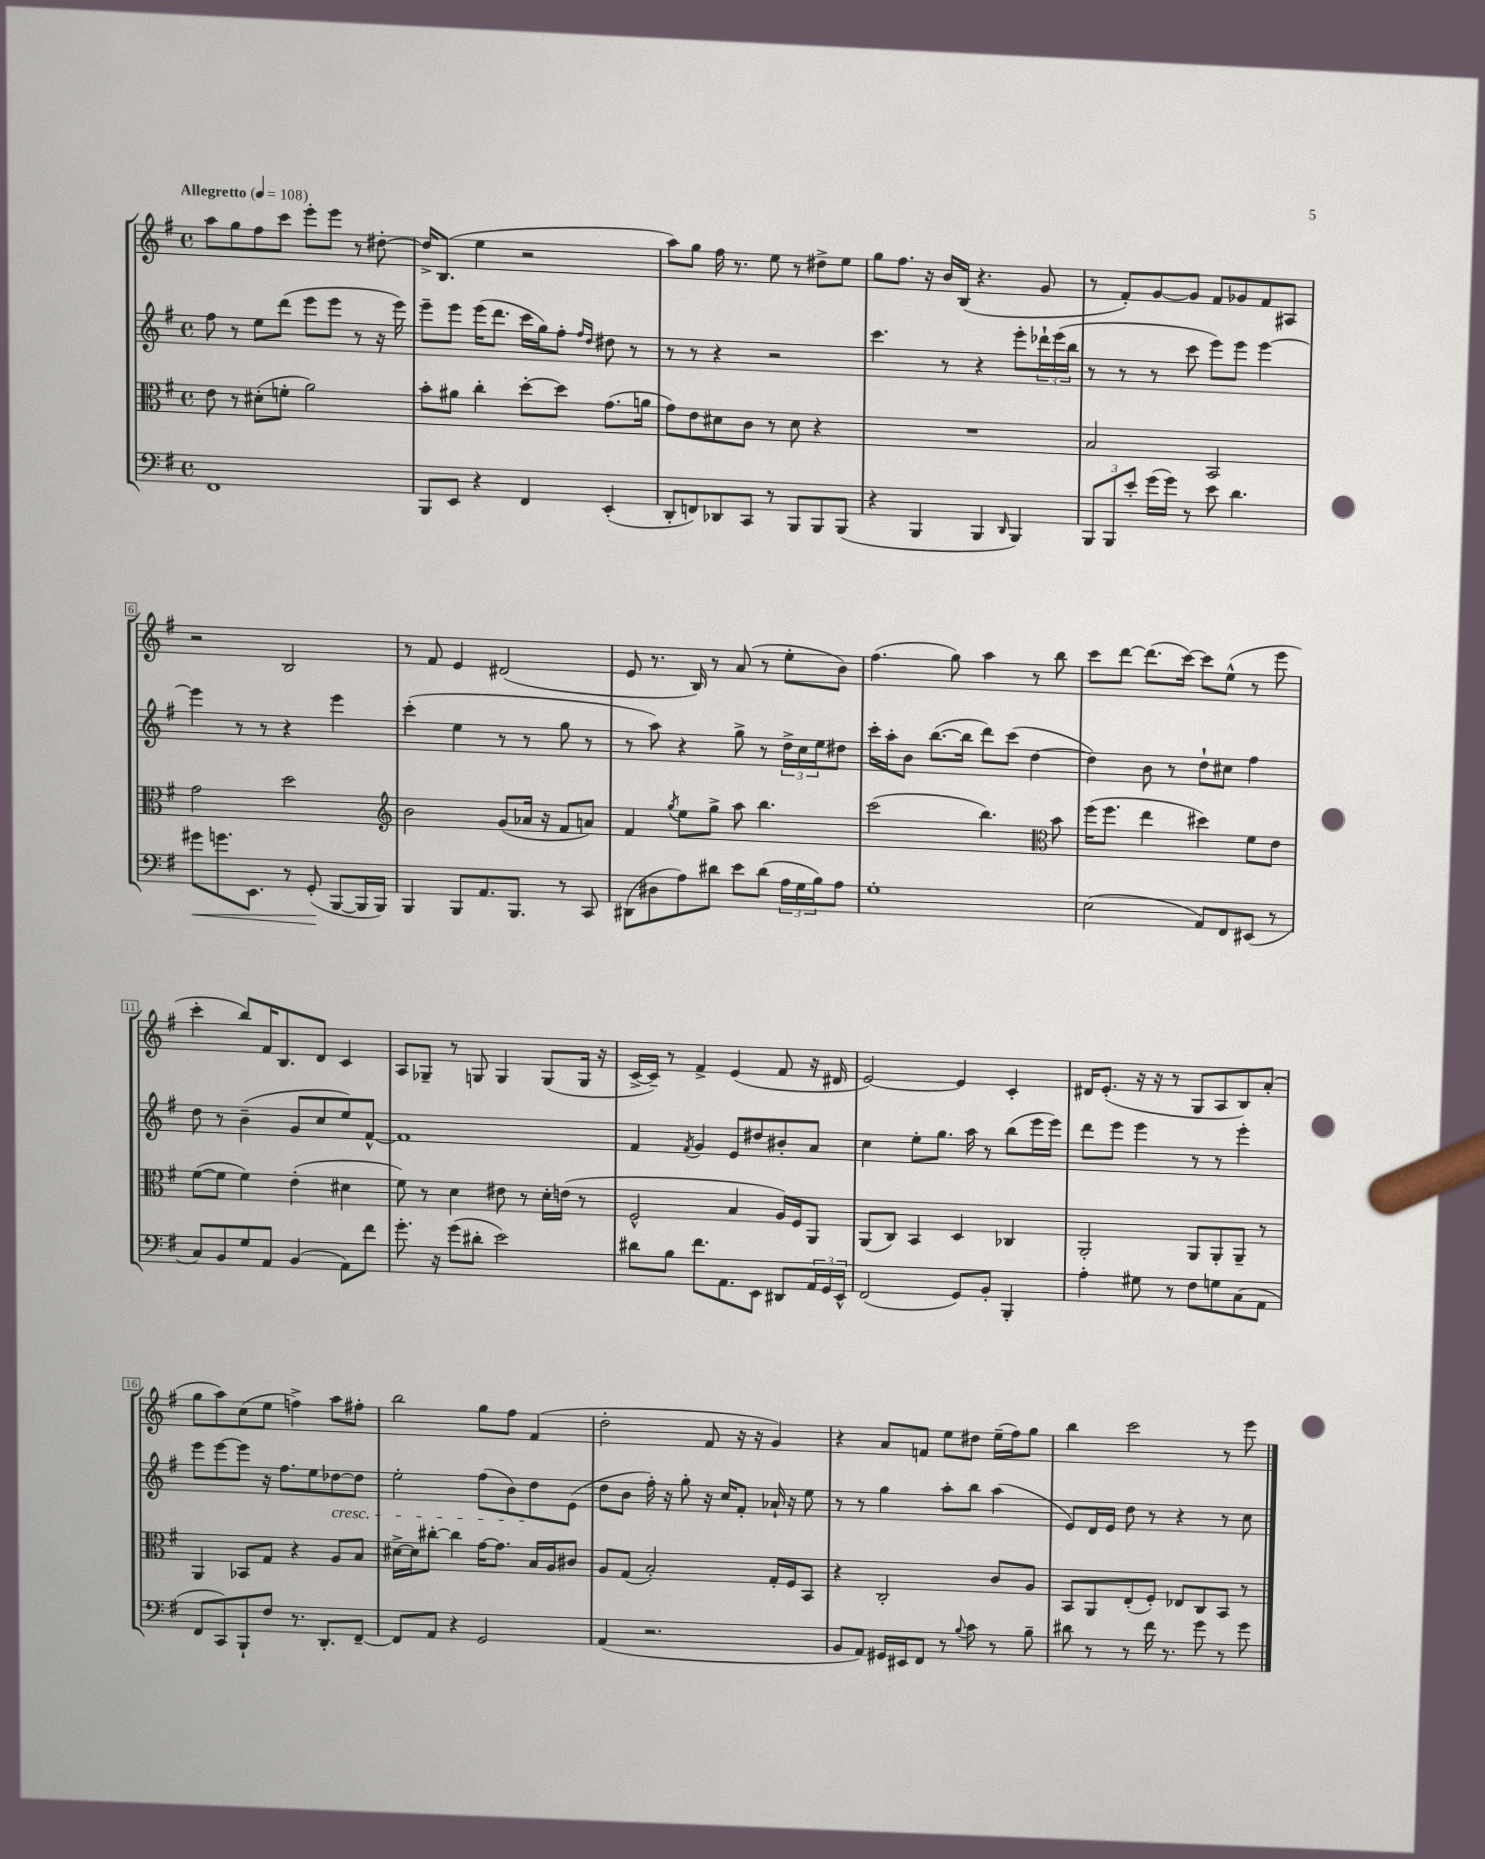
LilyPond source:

<<
\new StaffGroup <<
\new Staff = "s0" {
    \clef treble \key g \major \defaultTimeSignature \time 4/4 \tempo "Allegretto" 4 = 108
    a''8 g''8 fis''8 c'''8 e'''8-. e'''8 r8 dis''8~-. |
    dis''16-> b8.( e''4 r2 |
    a''8) g''8 fis''16 r8. e''8 r8 dis''8-> e''8 |
    g''8 fis''8. r16 b'16 b16( r4. g'8 |
    r8 fis'8-.) g'8~ g'8 fis'8 ges'8 fis'8 ais8 |
    r2 b2 |
    r8 fis'8 e'4 dis'2( |
    e'8 r8. b16) r8 a'8( r8 e''8-. b'8) |
    fis''4.( g''8) a''4 r8 b''8 |
    c'''8 d'''8~ d'''8.( c'''16~) c'''8 e''8-^( r8 e'''8 |
    c'''4-. b''8) fis'16 b8. d'8 c'4 |
    a8 ges8-- r8 g8 g4 g8( g16 r16 |
    c'16~-> c'16--) r8 fis'4-> e'4( fis'8 r16 dis'16 |
    e'2~) e'4 c'4-. |
    dis'16 e'8.-.( r16 r16 r8 g8 a8 b8) a'8-.( |
    g''8 a''8) c''8( e''8 f''4->) a''8 fis''8-. |
    b''2 g''8 fis''8 fis'4( |
    d''2-. fis'8 r16 r16 g'4) |
    r4 a'8 f'8 e''8 dis''8 e''16--( fis''16) g''8 |
    b''4 c'''2 r8 e'''8 \bar "|." |
}
\new Staff = "s1" {
    \clef treble \key g \major \defaultTimeSignature \time 4/4
    fis''8 r8 e''8 d'''8( e'''8 e'''8 r8 r16 e'''16) |
    e'''8-- e'''8 e'''16( d'''8. c'''16 g''16) fis''8-. \grace { fis''16 d''16 } dis''8 r8 |
    r8 r8 r4 r2 |
    c'''4. r8 r4 e'''8-. \tuplet 3/2 { des'''16-! e'''16( b''16 } |
    r8 r8 r8 c'''8 e'''8) e'''8 e'''4~ |
    e'''4 r8 r8 r4 e'''4 |
    c'''4-.( e''4 r8 r8 g''8 r8 |
    r8 a''8) r4 g''8-> r8 \tuplet 3/2 { d''16-> c''16 e''16 } dis''8 |
    c'''16-. a''16-. b'8 b''8.~( b''16 d'''8) c'''8( d''4~ |
    d''4) b'8 r8 d''8-! cis''8 fis''4 |
    d''8 r8 b'4--( g'8 c''8 e''8) fis'8~-^ |
    fis'1 |
    fis'4 \acciaccatura { fis'8 } g'4 e'8 dis''8 bis'8-. a'8 |
    c''4 e''8-. g''8. a''16 r8 b''8( e'''16 e'''16) |
    d'''8 e'''8 e'''4 r8 r8 e'''4-. |
    e'''8 e'''8~ e'''8 r16 fis''8. e''8 des''8~\cresc des''8 |
    e''2-. fis''8( b'8) d''8\! e'8( |
    d''8 b'8 fis''16-.) r16 g''8-. r16 c''16 fis'8-. aes'16-! r16 e''8 |
    r8 r8 g''4 a''8-. b''8 a''4( |
    e'8) d'16 e'16 d''8 r8 r4 r8 c''8 \bar "|." |
}
\new Staff = "s2" {
    \clef alto \key g \major \defaultTimeSignature \time 4/4
    e'8 r8 dis'8-.( f'8-. a'2) |
    b'8-. ais'8 c''4-. d''8~-. d''8 g'8.( a'16 |
    g'8) e'8 dis'8 c'8 r8 dis'8 r4 |
    R1 |
    b2 b,2 |
    g'2 d''2 |
    \clef treble b'2 g'8( aes'16 r16 fis'8 a'8) |
    fis'4 \acciaccatura { g''8 } e''8 g''8-> a''8 b''4. |
    c'''2( b''4.) \clef alto b'8 |
    fis''16( fis''8. e''4 dis''4) fis'8 e'8 |
    fis'8~( fis'8 fis'4) e'4-.( dis'4 |
    fis'8) r8 d'4 eis'8 r8 d'16-. e'16( r8 |
    fis2-^ b4 a16) fis16 a,8 |
    a,8( c8) b,4 d4 ces4 |
    a,2-. a,8 a,8-. a,8-- r8 |
    a,4 bes,8 g8 r4 a8 b8 |
    dis'16~-> dis'16 cis''8~-. cis''4 g'16~ g'8. b16 a16 cis'8 |
    a8 g8( b2-.) g16-. fis16 b,8 |
    r4 c2-. c'8 a8 |
    b,8 a,8 e8-.( fis8-.) ees8 c8 b,8 r8 \bar "|." |
}
\new Staff = "s3" {
    \clef bass \key g \major \defaultTimeSignature \time 4/4
    fis,1 |
    b,,8 e,8 r4 fis,4 e,4-.( |
    d,8-. f,8) des,8 c,8 r8 b,,8 b,,8 b,,8( |
    r4 b,,4 b,,4 \grace { d,16 } b,,4) |
    \tuplet 3/2 { b,,8 b,,8 e'8-. } g'16( g'16) r8 e'8 d'4. |
    gis'8\< g'8. e,8. r8 g,8-.\!( b,,8~ b,,16 b,,16) |
    b,,4 b,,8 a,8. b,,8. r8 c,8 |
    dis,8( dis8 a8) dis'8 e'8 dis'8( \tuplet 3/2 { a16 g16 b16) } a8 |
    g1-. |
    e2( a,8) fis,8 eis,8( r8 |
    c8) b,8 g8 a,8 b,4( a,8) fis'8 |
    g'8.-. r16 g'8( dis'8-. e'2) |
    dis'8 b8 fis'8. a,8. e,8 dis,8 \tuplet 3/2 { a,16 g,16 e,16-^ } |
    fis,2( g,8) b,8-. b,,4-. |
    a4-. gis8 r8 fis8 g8 c8( a,8 |
    fis,8 c,8) b,,8-! fis8 r8. d,8.-. fis,8~-- |
    fis,8 a,8 r4 g,2 |
    a,4( r2. |
    b,8 a,8) gis,16 eis,16 fis,8 r8 \appoggiatura { b8 } c'8 r8 b8-- |
    dis'8 r8 r8 fis'16 r8. g'8 r8 g'8 \bar "|." |
}
>>
>>
\layout { \context { \Score \override BarNumber.stencil = #(make-stencil-boxer 0.1 0.3 ly:text-interface::print) } }
